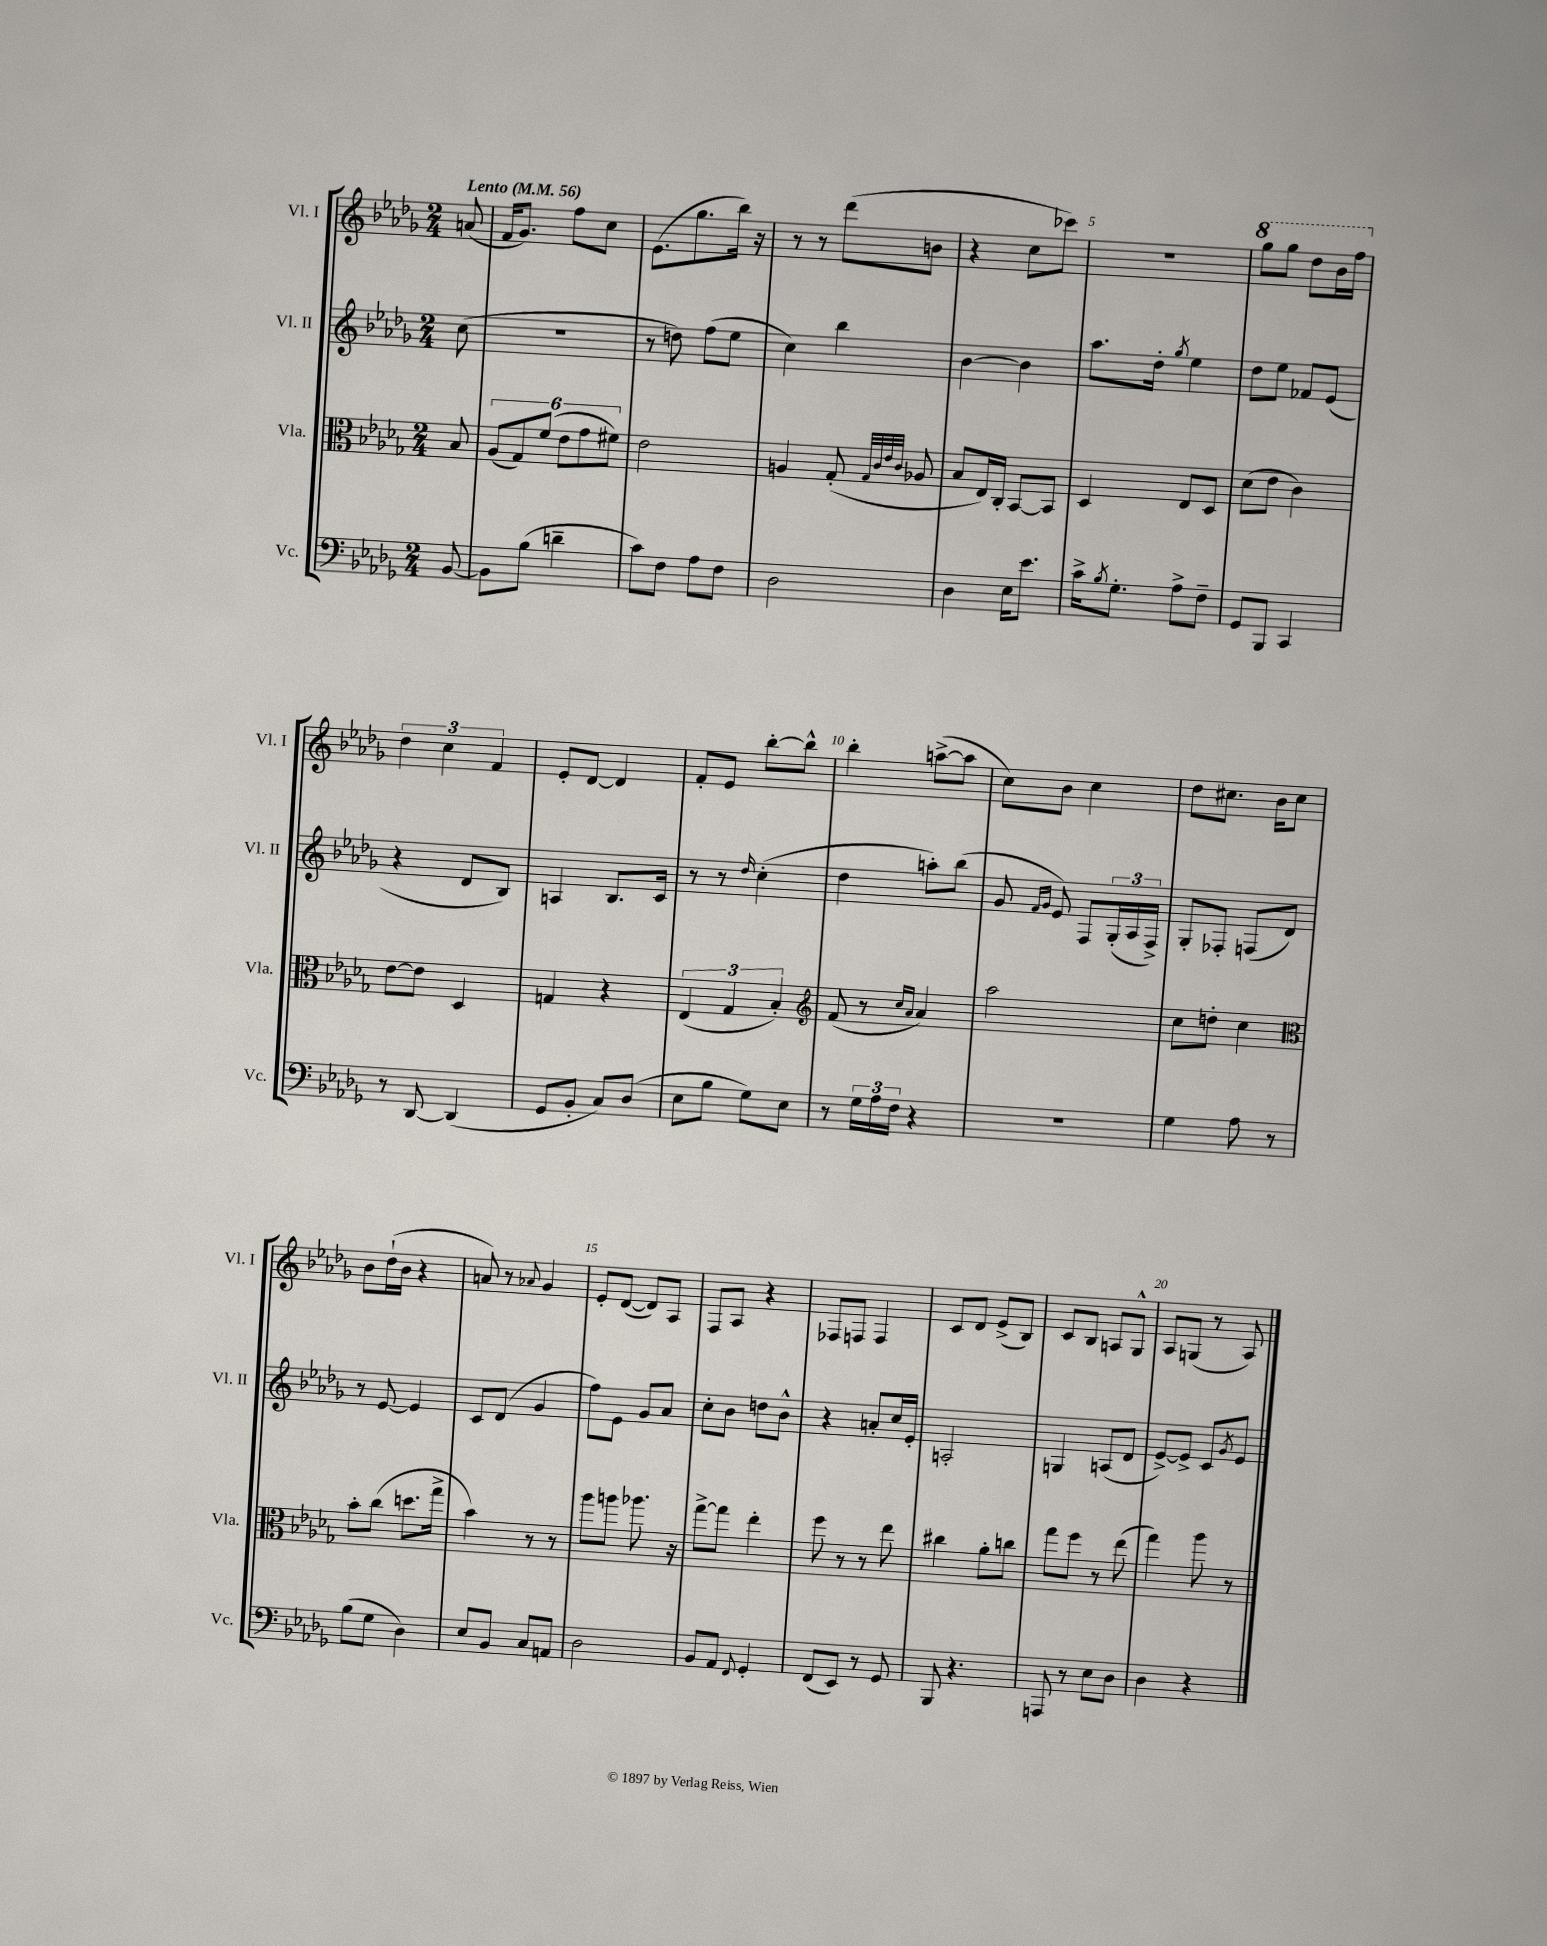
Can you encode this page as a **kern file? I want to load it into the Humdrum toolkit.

**kern	**kern	**kern	**kern
*staff4	*staff3	*staff2	*staff1
*clefF4	*clefC3	*clefG2	*clefG2
*k[b-e-a-d-g-]	*k[b-e-a-d-g-]	*k[b-e-a-d-g-]	*k[b-e-a-d-g-]
*M2/4	*M2/4	*M2/4	*M2/4
*MM56	*MM56	*MM56	*MM56
[8BB-	8B-	(8cc	(8a
=	=	=	=
8BB-]	(12A-	2r	16f
.	.	.	8.g-)
.	12G-)	.	.
(8B-	.	.	.
.	(12f	.	.
4d~	12e-	.	8ff
.	12g-	.	.
.	.	.	8cc
.	12f#)	.	.
=	=	=	=
8c)	2e-	8r	(8.e-
8F	.	8dd)	.
.	.	.	8.gg-
8A-	.	(8ff	.
8F	.	8ee-	16bb-)
.	.	.	16r
=	=	=	=
2D-	4A	4cc)	8r
.	.	.	8r
.	(8G-'	4bb-	(8ddd-
.	32qqG-	.	.
.	32qqc	.	.
.	32qqe-	.	.
.	32qqc	.	.
.	8A-	.	8b
=	=	=	=
4D-	8B-	[4b-	4r
.	16E-)	.	.
.	16C'	.	.
16E-	[8BB-	4b-]	8cc
8.e-	.	.	.
.	8BB-]	.	8ccc-)
=	=	=	=
16c^	4D-	8.aa-	2r
8qB-	.	.	.
8.G-'	.	.	.
.	.	16dd-'	.
.	.	8qgg-	.
8A-^	8E-	4ee-	.
8F~	8D-	.	.
=	=	=	=
8GG-	(8d-	8dd-	8ggg-
8BBB-	8e-	8ee-	8ggg-
4CC	4c)	8f-	8ddd-
.	.	(8e-	16bb-
.	.	.	16fff
=	=	=	=
8r	[8e-	4r	6dd-
[8DD-	8e-]	.	.
.	.	.	6cc
(4DD-]	4D-	8d-	.
.	.	.	6f
.	.	8B-)	.
=	=	=	=
8GG-	4G	4A	8e-'
8BB-'	.	.	[8d-
8C)	4r	8.B-	4d-]
(8D-	.	.	.
.	.	16c	.
=	=	=	=
8E-	(6E-	8r	8f'
8B-	.	8r	8e-
.	6G-	.	.
.	.	16qqdd-	.
8G-)	.	(4cc'	[8bb-'
.	6B-')	.	.
8E-	.	.	8bb-^^]
=	=	=	=
*	*clefG2	*	*
8r	(8f	4dd-	4bb-'
24G-	8r	.	.
24A-	.	.	.
24F	.	.	.
.	16qqcc	.	.
.	16qqa-	.	.
4r	4a-)	8aa')	([8aa^
.	.	(8bb-	8aa]
=	=	=	=
2r	2aa-	8g-	8cc)
.	.	16qqf	.
.	.	16qqg-	.
.	.	8e-)	8b-
.	.	8F	4cc
.	.	(24G-'	.
.	.	24A-	.
.	.	24F^)	.
=	=	=	=
4G-	8cc	8G-'	8dd-
.	8dd'	8F-'	8.cc#
8A-	4cc	(8F	.
.	.	.	16b-
8r	.	8d-)	8cc#
=	=	=	=
*	*clefC3	*	*
(8B-	8b-'	8r	8b-
8G-	(8cc	[8e-	(16dd-`
.	.	.	16b-
4D-)	8.dd	4e-]	4r
.	16gg-^	.	.
=	=	=	=
8E-	4b-)	8c	8a)
8BB-	.	(8d-	8r
.	.	.	8qqa-
8C	8r	4g-	4g-
8AA	8r	.	.
=	=	=	=
2D-	8aa-	8ff)	8e-'
.	8aa	8e-	([8d-
.	8.aa-	8g-	8d-])
.	.	8a-	8A-
.	16r	.	.
=	=	=	=
8BB-	[8gg-^	8cc'	8F
8AA-	8gg-]	8b-	8A-
8qqFF	.	.	.
4GG-'	4ee-'	8dd	4r
.	.	8b-^^	.
=	=	=	=
(8FF	8ff	4r	8F-
8EE-)	8r	.	8F
8r	8r	8a'	4F
8GG-	8ee-	16cc	.
.	.	16e-'	.
=	=	=	=
8BBB-	4cc#	2A'	8c
4.r	.	.	8d-
.	8a-'	.	(8e-^
.	8cc	.	8B-)
=	=	=	=
8AAA	8gg-	4G	8c
8r	8ff	.	8B-
8E-	8r	(8A	8A
8D-	(8ee-	8d-	8G-^^
=	=	=	=
4D-	4gg-)	[8e-^)	8A-
.	.	8e-^]	(8G
4r	8aa-	8c	8r
.	.	8qg-	.
.	8r	8e-	8A-)
==	==	==	==
*-	*-	*-	*-
